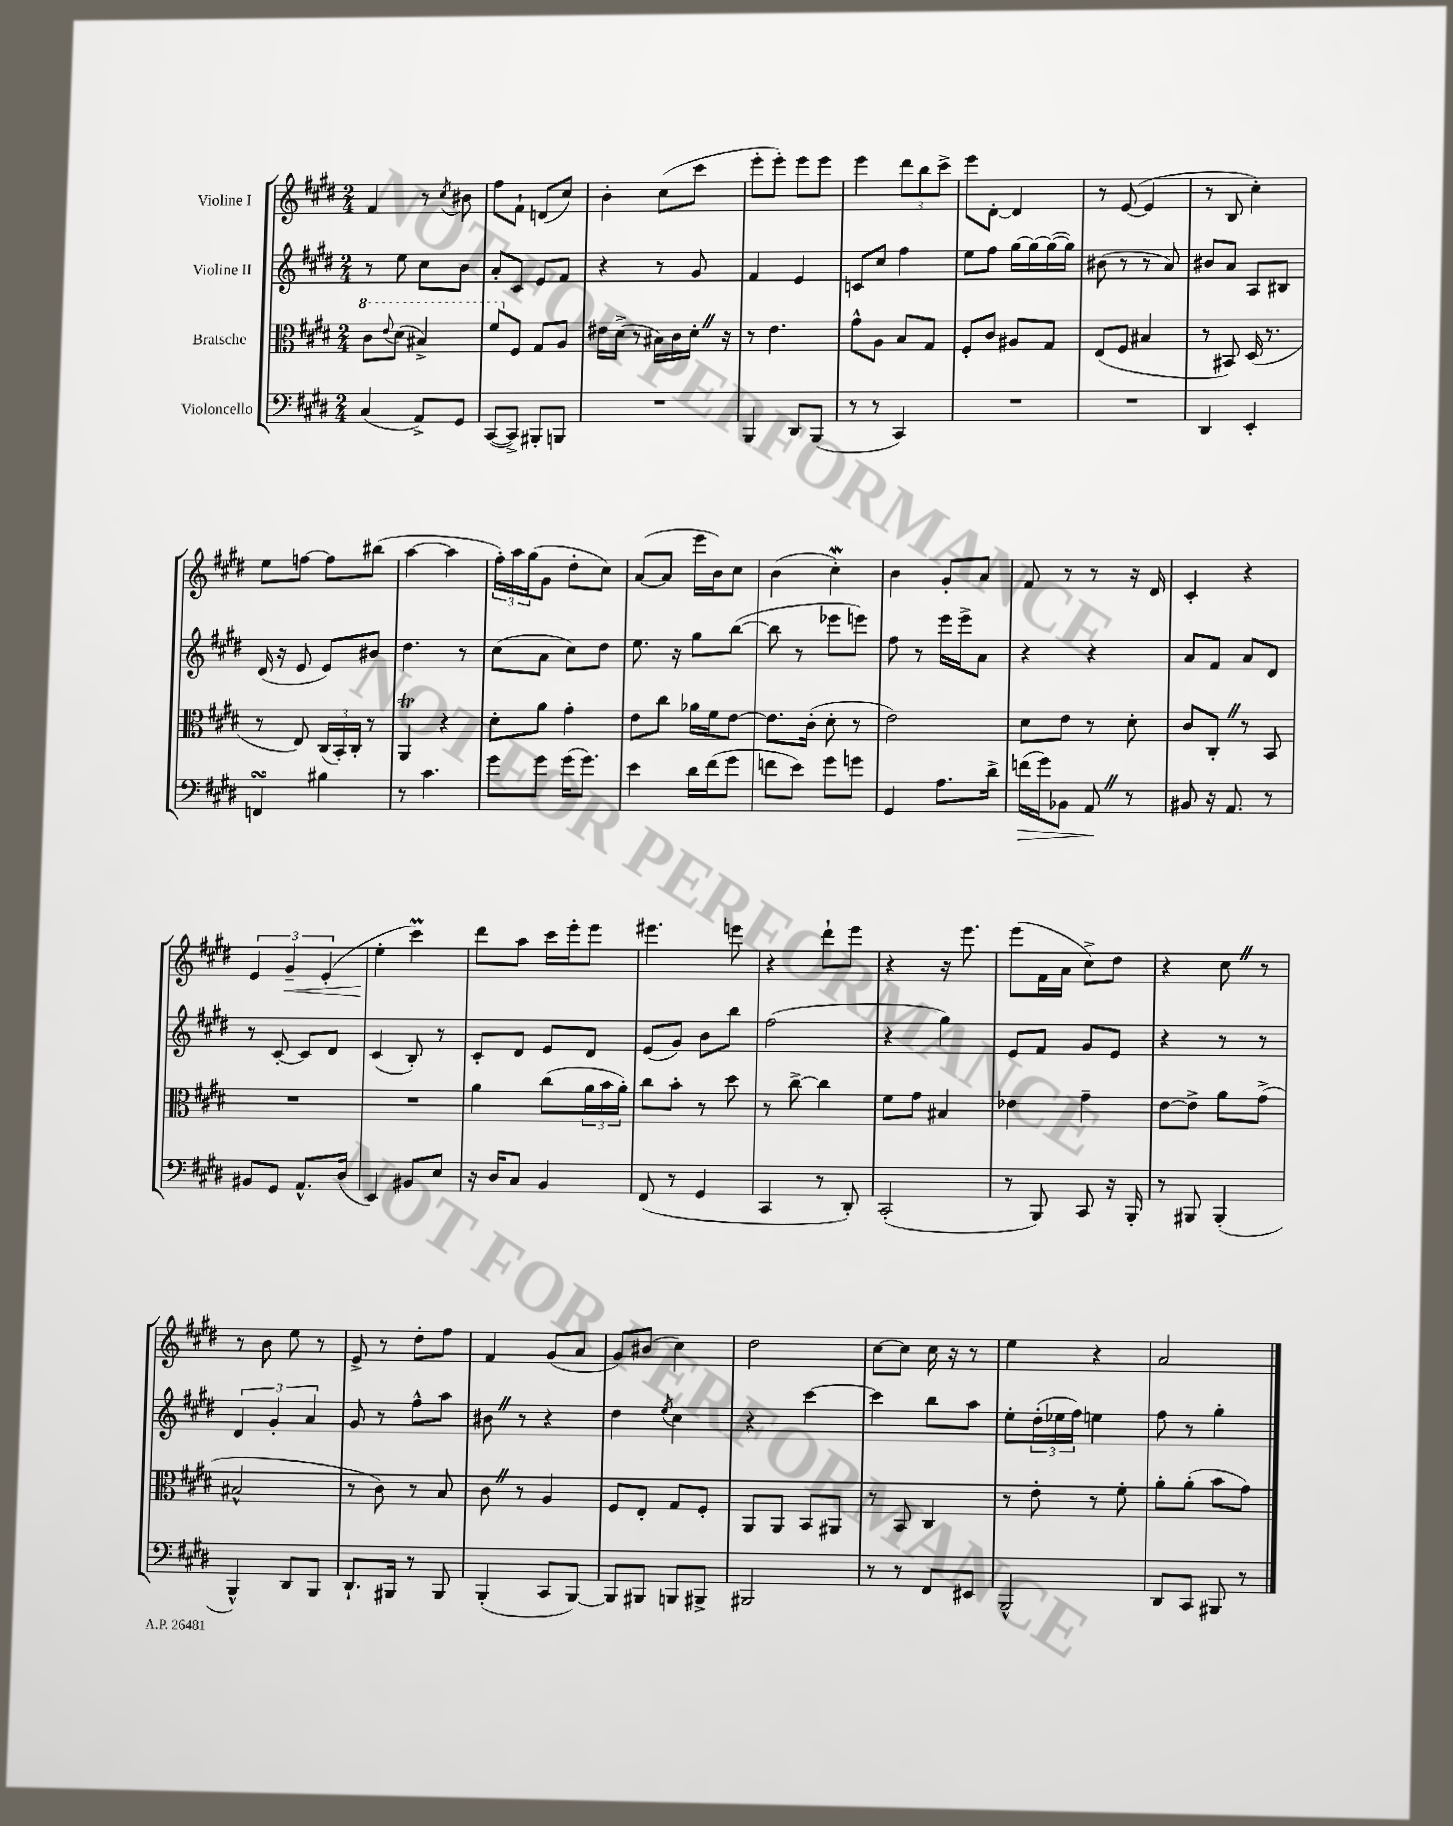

**kern	**dynam	**kern	**kern	**kern	**dynam
*part4	*part4	*part3	*part2	*part1	*part1
*staff4	*staff4	*staff3	*staff2	*staff1	*staff1
*I"Violoncello	*	*I"Bratsche	*I"Violine II	*I"Violine I	*
*clefF4	*	*clefC3	*clefG2	*clefG2	*
*k[f#c#g#d#]	*	*k[f#c#g#d#]	*k[f#c#g#d#]	*k[f#c#g#d#]	*
*M2/4	*	*M2/4	*M2/4	*M2/4	*
*	*	*8va	*	*	*
=1	=1	=1	=1	=1	=1
(4C#/	.	8cc#\L	8r	4f#/	.
.	.	8qqee/	.	.	.
.	.	(8dd#\J	8ee\	.	.
8AA^/L)	.	4b#X^/)	8cc#\L	8r	.
.	.	.	.	8qcc#/	.
8GG#/J	.	.	8b\J	8b#X\	.
=2	=2	=2	=2	=2	=2
([8CC#/L	.	8ff#/L	8a'/L	8ff#\L	.
*	*	*X8va	*	*	*
8CC#^/J])	.	8F#/J	8c#/J	8f#`\J	.
8BBB#X'/L	.	8G#/L	8e/L	(8dn/L	.
8BBBn/J	.	8A/J	8f#/J	8cc#/J)	.
=3	=3	=3	=3	=3	=3
2r	.	16e#X\LL	4r	4b'\	.
.	.	(16d#^\JJ	.	.	.
.	.	8r	.	.	.
.	.	16B#X\LL)	8r	(8cc#\L	.
.	.	16c#\	.	.	.
.	.	16d#'Z\JJ	8g#/	8ccc#\J	.
.	.	16r	.	.	.
=4	=4	=4	=4	=4	=4
4BBB/	.	8r	4f#/	8eee'\L	.
.	.	4.e\	.	8eee'\J)	.
8DD#/L	.	.	4e/	8eee\L	.
(8BBB/J	.	.	.	8eee\J	.
=5	=5	=5	=5	=5	=5
8r	.	8g#^^\L	8cn/L	4eee\	.
8r	.	8A\J	8cc#/J	.	.
4CC#/)	.	8B/L	4ff#\	12ddd#\L	.
.	.	.	.	12bb\	.
.	.	8G#/J	.	.	.
.	.	.	.	12ccc#^\J	.
=6	=6	=6	=6	=6	=6
2r	.	8F#'/L	8ee\L	8eee\L	.
.	.	8c#/J	8ff#\J	[8d#'\J	.
.	.	8A#X/L	[16gg#\LL	4d#/]	.
.	.	.	16gg#\_	.	.
.	.	8G#/J	(16gg#\_	.	.
.	.	.	16gg#\JJ])	.	.
=7	=7	=7	=7	=7	=7
2r	.	(8E/L	(8b#X\	8r	.
.	.	8F#/J	8r	([8e/	.
.	.	4B#X/	8r	4e/]	.
.	.	.	8a/)	.	.
=8	=8	=8	=8	=8	=8
4DD#/	.	8r	8b#X/L	8r	.
.	.	8BB#X/)	8a/J	8B/	.
4EE'/	.	(16D#/	8A/L	4cc#'\)	.
.	.	8.r	.	.	.
.	.	.	8B#X/J	.	.
!!LO:LB:g=z
=9	=9	=9	=9	=9	=9
4FFnsSSs/	.	8r	(16d#/	8ee\L	.
.	.	.	16r	.	.
.	.	8E/)	8e/	[8ffn\J	.
4B#X\	.	(24C#/LL	8e/L)	8ff\L]	.
.	.	24BB'/)	.	.	.
.	.	24C#'/JJ	.	.	.
.	.	8r	8b#X/J	(8bb#X\J	.
=10	=10	=10	=10	=10	=10
8r	.	4AAT/	4.dd#\	[4aa\	.
4.c#\	.	.	.	.	.
.	.	4r	.	4aa\]	.
.	.	.	8r	.	.
=11	=11	=11	=11	=11	=11
8g#\L	.	8d#'\L	(8cc#\L	24ff#'\LL)	.
.	.	.	.	24aa\	.
.	.	.	.	(24gg#\J	.
8g#\J	.	8a\J	8a\J	8g#\J	.
(16g#\KL	.	4g#'\	8cc#\L)	8dd#'\L	.
8.g#\J)	.	.	.	.	.
.	.	.	8dd#\J	8cc#\J)	.
=12	=12	=12	=12	=12	=12
4e\	.	8e\L	8.ee\	([8a/L	.
.	.	8cc#\J	.	8a/J]	.
.	.	.	16r	.	.
16d#\LL	.	16a-X\LL	8gg#\L	16eee\LL	.
(16f#\J	.	16f#\J	.	16b\J)	.
8g#\J	.	[8e\J	([8bb\J	8cc#\J	.
=13	=13	=13	=13	=13	=13
8fn\L	.	8.e\L]	8bb\]	(4b\	.
8e\J)	.	.	8r	.	.
.	.	(16c#'\Jk	.	.	.
8g#\L	.	8d#'\	8eee-X\L	4cc#W'\)	.
8gn\J	.	8r	8eeen\J)	.	.
=14	=14	=14	=14	=14	=14
4GG#/	.	2e\)	8ff#\	4b\	.
.	.	.	8r	.	.
8.A\L	.	.	16eee\LL	8g#'/L	.
.	.	.	16eee^\J	.	.
.	.	.	8a\J	8a/J	.
16d#^\Jk	.	.	.	.	.
=15	=15	=15	=15	=15	=15
!	!LO:HP:b	!	!	!	!
(16fn\LL	>	8d#\L	4r	8f#/	.
16g#\J)	.	.	.	.	.
8BB-X\J	.	8e\J	.	8r	.
8AAZ/	.	8r	4r	8r	.
8r	]	8d#'\	.	16r	.
.	.	.	.	16d#/	.
=16	=16	=16	=16	=16	=16
8BB#X/	.	8c#/L	8a/L	4c#'/	.
16r	.	8C#'Z/J	8f#/J	.	.
8.AA/	.	.	.	.	.
.	.	8r	8a/L	4r	.
8r	.	8BB/	8d#/J	.	.
!!LO:LB:g=z
=17	=17	=17	=17	=17	=17
8BB#X/L	.	2r	8r	6e/	.
8GG#/J	.	.	[8c#'/	.	.
!	!	!	!	!	!LO:HP:b
.	.	.	.	6g#~/	<
8.AA^^/L	.	.	8c#/L]	.	.
.	.	.	.	(6e'/	.
.	.	.	8d#/J	.	.
(16D#/Jk	.	.	.	.	.
=18	=18	=18	=18	=18	=18
4EE/)	.	2r	(4c#/	4ee'\	.
8BB#X/L	.	.	8B'/)	4ccc#M\)	[
8E/J	.	.	8r	.	.
=19	=19	=19	=19	=19	=19
16r	.	4a\	8c#'/L	8ddd#\L	.
16D#/KL	.	.	.	.	.
8C#/J	.	.	8d#/J	8aa\J	.
4BB/	.	(8cc#\L	8e/L	16ccc#\LL	.
.	.	.	.	16eee'\J	.
.	.	24a\L	8d#/J	8eee\J	.
.	.	24b\	.	.	.
.	.	24a'\JJ)	.	.	.
=20	=20	=20	=20	=20	=20
(8FF#/	.	8cc#\L	(8e/L	4.eee#X\	.
8r	.	8b'\J	8g#/J)	.	.
4GG#/	.	8r	8b\L	.	.
.	.	8dd#\	8bb\J	8eeen\	.
=21	=21	=21	=21	=21	=21
4CC#/	.	8r	(2ff#\	4r	.
.	.	[8cc#^\	.	.	.
8r	.	4cc#\]	.	8ddd#`\L	.
8DD#'/)	.	.	.	8eee\J	.
=22	=22	=22	=22	=22	=22
(2CC#'/	.	8f#\L	4r	4r	.
.	.	8g#\J	.	.	.
.	.	4B#X/	4gg#\)	16r	.
.	.	.	.	8.eee\	.
=23	=23	=23	=23	=23	=23
8r	.	4e-X\	8e/L	(8eee\L	.
8BBB/)	.	.	8f#/J	16f#\L	.
.	.	.	.	16a\JJ	.
8CC#/	.	4g#~\	8g#/L	8cc#^\L)	.
16r	.	.	8e/J	8dd#\J	.
16BBB'/	.	.	.	.	.
=24	=24	=24	=24	=24	=24
8r	.	[8e\L	4r	4r	.
8BBB#X/	.	8e^\J]	.	.	.
(4BBB#'/	.	8a\L	8r	8cc#Z\	.
.	.	(8g#^\J	8r	8r	.
!!LO:LB:g=z
=25	=25	=25	=25	=25	=25
4BBB^^/)	.	2B#X^^/	6d#/	8r	.
.	.	.	.	8b\	.
.	.	.	6g#'/	.	.
8DD#/L	.	.	.	8ee\	.
.	.	.	6a/	.	.
8BBB/J	.	.	.	8r	.
=26	=26	=26	=26	=26	=26
8.DD#`/L	.	8r	8g#/	8e^/	.
.	.	8c#\)	8r	8r	.
16BBB#X/Jk	.	.	.	.	.
8r	.	8r	8ff#^^\L	8dd#'\L	.
8BBB#/	.	8B/	8aa\J	8ff#\J	.
=27	=27	=27	=27	=27	=27
(4BBB'/	.	8c#Z\	8b#XZ\	4f#/	.
.	.	8r	8r	.	.
8CC#/L	.	4A/	4r	(8g#/L	.
[8BBB/J)	.	.	.	8a/J	.
=28	=28	=28	=28	=28	=28
8BBB/L]	.	8F#/L	4dd#\	8g#/L)	.
8BBB#X/J	.	8E'/J	.	(8b#X/J	.
.	.	.	8qee/	.	.
8BBBn/L	.	8G#/L	4cc#\	4cc#\)	.
8BBB#X^/J	.	8F#'/J	.	.	.
=29	=29	=29	=29	=29	=29
2BBB#X/	.	8AA/L	4r	2dd#\	.
.	.	8AA/J	.	.	.
.	.	8BB/L	[4ccc#\	.	.
.	.	8AA#X/J	.	.	.
=30	=30	=30	=30	=30	=30
8r	.	8r	4ccc#\]	[8cc#\L	.
8r	.	8BB/	.	8cc#\J]	.
8FF#/L	.	4C#/	8bb\L	16cc#\	.
.	.	.	.	16r	.
8EE#X/J	.	.	8aa\J	8r	.
=31	=31	=31	=31	=31	=31
2BBB^^/	.	8r	8ee'\L	4ee\	.
.	.	8e'\	(24dd#'\L	.	.
.	.	.	24ee-X\	.	.
.	.	.	24ff#\JJ)	.	.
.	.	8r	4een\	4r	.
.	.	8f#'\	.	.	.
=32	=32	=32	=32	=32	=32
8DD#/L	.	8a'\L	8ff#\	2a/	.
8CC#/J	.	(8a'\J	8r	.	.
8BBB#X/	.	8b\L	4gg#'\	.	.
8r	.	8g#\J)	.	.	.
==	==	==	==	==	==
*-	*-	*-	*-	*-	*-
